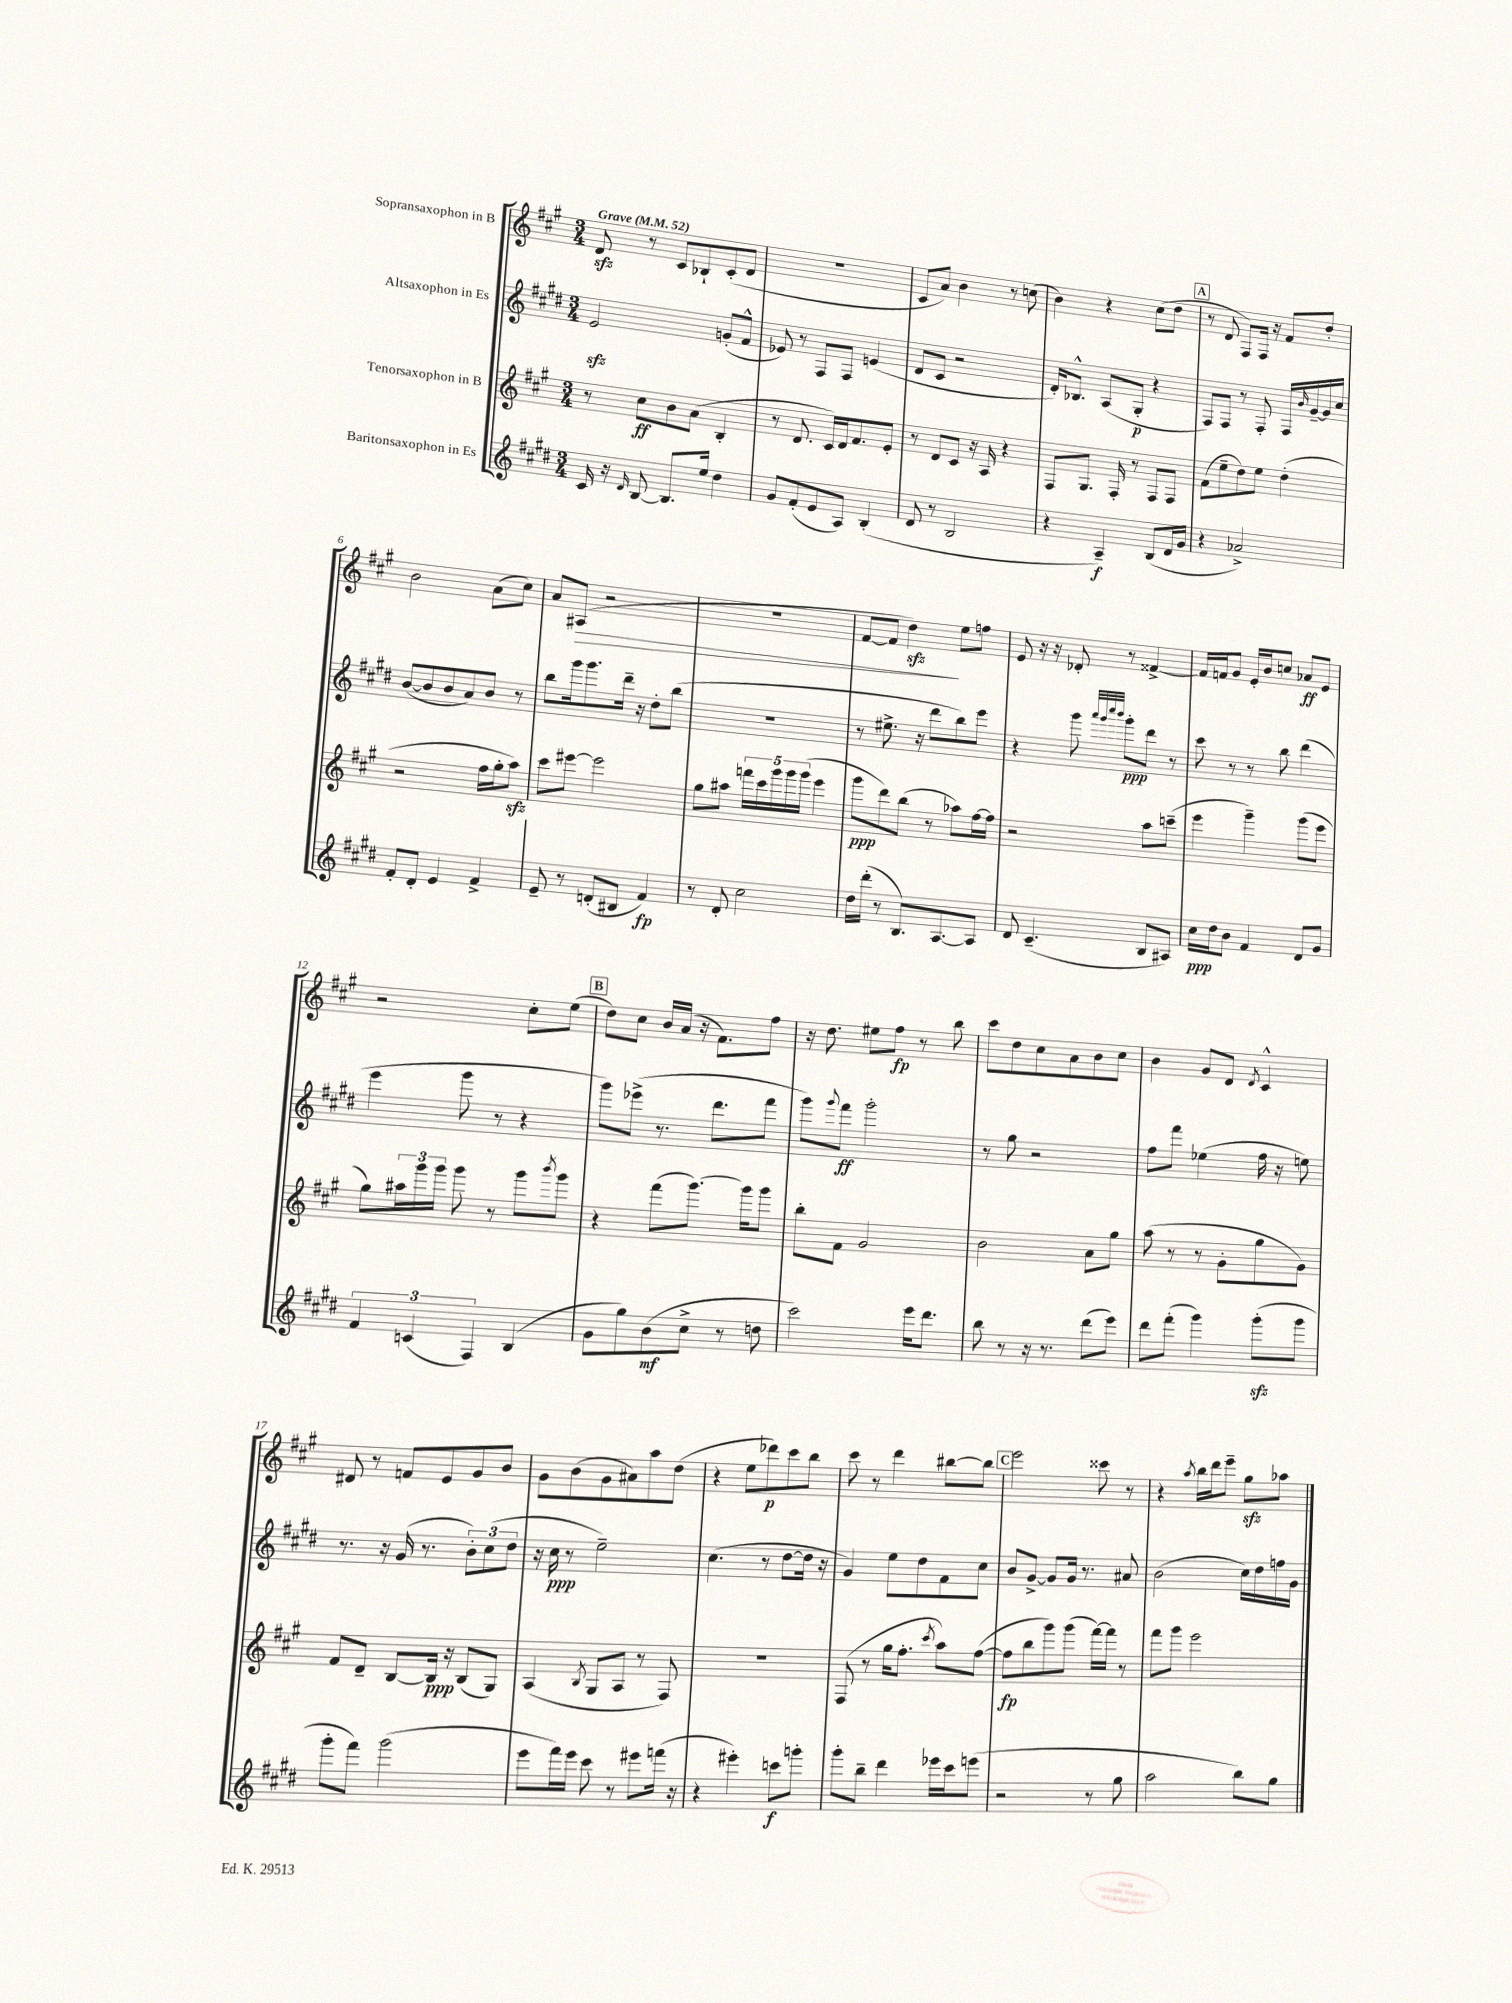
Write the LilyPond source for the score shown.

<<
\new StaffGroup <<
\new Staff = "s0" \with { instrumentName = "Sopransaxophon in B" } {
    \clef treble \key a \major \numericTimeSignature \time 3/4 \tempo "Grave" 4 = 52
    d'8\sfz r8 cis'8 bes8-! cis'8-.( d'8 |
    R2. |
    cis'8 a'8) b'4 r8 c''8( |
    b'4) r4 cis''8( d''8 |
    \mark \markup { \box "A" } r8 d'8 fis8) fis16 r16 fis'8 d''8-. |
    b'2 a'8( cis''8) |
    a'8 ais8\>( r2 |
    R2. |
    fis'8~ fis'8 d''4\sfz\!) e''8 f''8 |
    e'8 r16 r16 des'8-. r8 fisis'4~-> |
    fisis'16 f'16 gis'8 e'16-. b'16 c''8 aes'8\ff e'8 |
    r2 cis''8-. e''8( |
    \mark \markup { \box "B" } d''8) cis''8 b'16 a'16( r16 fis'8.) fis''8 |
    r16 d''8. eis''8 fis''8\fp r8 b''8 |
    cis'''8 d''8 cis''8 a'8 b'8 cis''8 |
    b'4 gis'8 d'8 \acciaccatura { d'8 } cis'4-^ |
    dis'8 r8 f'8 e'8 gis'8 b'8 |
    gis'8 b'8( gis'8 ais'8) a''8 d''8( |
    r4 e''8 des'''8\p) cis'''8 b''8 |
    cis'''8 r8 d'''4 bis''8~ bis''8 |
    \mark \markup { \box "C" } e'''2 cisis'''8 r8 |
    r4 \acciaccatura { a''8 } b''16 d'''16 e'''8-- gis''8\sfz aes''8 \bar "|." |
}
\new Staff = "s1" \with { instrumentName = "Altsaxophon in Es" } {
    \clef treble \key e \major \numericTimeSignature \time 3/4
    e'2\sfz g'8-.( fis'8-^ |
    ees'8) r8 fis8 fis8 e'4( |
    dis'8 cis'8 r2 |
    dis'16-.) bes8.-^ a8( gis8-.\p r4 |
    \mark \markup { \box "A" } fis8) fis8 r8 fis8-. fis16 \grace { b'16 } gis'16~-- gis'16 cis''16 |
    b'8~( b'8 b'8 a'8) b'8 r8 |
    b''8 gis'''16 gis'''8. dis'''16-- r16 dis''8-. b''8( |
    R2. |
    r8 eis''8.-> r16 dis'''8 b''8) e'''8 |
    r4 gis'''8 \grace { a'''32 gis'''32 cis''''32 b'''32 } gis'''8-.\ppp dis'''8 r8 |
    cis'''8 r8 r8 b''8 dis'''4( |
    e'''4 gis'''8 r8 r4 |
    \mark \markup { \box "B" } gis'''8) ees'''8->( r8. dis'''8. fis'''8 |
    gis'''8) \appoggiatura { gis'''8 } fis'''8\ff gis'''2-. |
    r8 gis''8 r2 |
    fis''8 fis'''8 ees''4( fis''16 r16 e''8) |
    r8. r16 gis'16( r8. \tuplet 3/2 { b'8-.) cis''8( dis''8 } |
    r16 cis''16\ppp r8 e''2--) |
    cis''4.( r8 dis''8~ dis''16 r16 |
    gis'4) e''8 dis''8 fis'8 cis''8 |
    \mark \markup { \box "C" } b'8 gis'8~-> gis'8 gis'16 r8. ais'8 |
    b'2( cis''16) dis''16 f''16 gis'16 \bar "|." |
}
\new Staff = "s2" \with { instrumentName = "Tenorsaxophon in B" } {
    \clef treble \key a \major \numericTimeSignature \time 3/4
    r8 cis''8\ff b'8 a'8( b4-. |
    r8 d'8. cis'16) d'16 fis'8. e'8-. |
    r8 d'8 cis'8 r16 a16 r4 |
    fis8 gis8. fis16-. r8 fis8 fis8 |
    \mark \markup { \box "A" } fis'8( e''8-- d''8) e''8 d''4-.( |
    r2 fis''16 gis''16-. a''8\sfz) |
    cis'''8 eis'''8~ eis'''2 |
    gis''8 ais''8 \tuplet 5/4 { f'''16 cis'''16 gis'''16 gis'''16 gis'''16( } e'''4 |
    gis'''8\ppp d'''8) b''8( r8 aes''8) fis''16~ fis''16 |
    r2 a''8 c'''8--( |
    e'''4 gis'''4--) gis'''8( e'''8 |
    gis''8) \tuplet 3/2 { ais''16 gis'''16 gis'''16 } gis'''8 r8 gis'''8 \acciaccatura { b'''8 } gis'''8 |
    \mark \markup { \box "B" } r4 fis'''8( gis'''8.~) gis'''16 gis'''8 |
    b''8-. fis'8 gis'2 |
    b'2 a'8 gis''8 |
    a''8( r8 r8 gis'8-. gis''8 gis'8) |
    fis'8 d'8-- b8~ b16\ppp r16 b8( gis8) |
    a4( \acciaccatura { b8 } gis8 a8 r8 fis8) |
    R2. |
    fis8( r8 gis''16 fis''8.-. \acciaccatura { cis'''8 } a''8) fis''8~( |
    \mark \markup { \box "C" } fis''8\fp b''8 gis'''8) gis'''8( fis'''16~) fis'''16 r8 |
    fis'''8 gis'''8 e'''2 \bar "|." |
}
\new Staff = "s3" \with { instrumentName = "Baritonsaxophon in Es" } {
    \clef treble \key e \major \numericTimeSignature \time 3/4
    cis'16 r16 \grace { dis'16 } b8~ b8. e''16 dis''4 |
    gis'8 fis'8-.( e'8 a8) b4-.( |
    dis'8 r8 b2 |
    r4 a4--\f) b8( dis'16 gis'16 |
    \mark \markup { \box "A" } r4 aes'2->) |
    fis'8-. dis'8-. e'4 fis'4-> |
    e'8-- r8 d'8-.( bis8 fis'4\fp) |
    r8 dis'8-. cis''2 |
    dis''16 dis'''16-.( r8 b8.) a8.~ a8 |
    dis'8 cis'4.--( b8 ais8) |
    cis''16\ppp dis''16 b'8 fis'4 dis'8 gis'8 |
    \tuplet 3/2 { fis'4 c'4( fis4) } b4( |
    \mark \markup { \box "B" } gis'8 gis''8) b'8\mf( cis''8-> r8 d''8 |
    cis'''2) e'''16 dis'''8. |
    b''8 r8 r16 r8. dis'''8( e'''8) |
    dis'''8 fis'''8-.( gis'''4) gis'''8-.\sfz( gis'''8 |
    gis'''8-. fis'''8) gis'''2( |
    e'''8 fis'''16) e'''16 cis'''8 r8 eis'''8 f'''16( r16 |
    r4 eis'''4-.) c'''8\f g'''8-. |
    gis'''8-. b''8-- dis'''4 ees'''16 cis'''16 e'''8( |
    \mark \markup { \box "C" } r2 r8 gis''8 |
    a''2 b''8) gis''8 \bar "|." |
}
>>
>>
